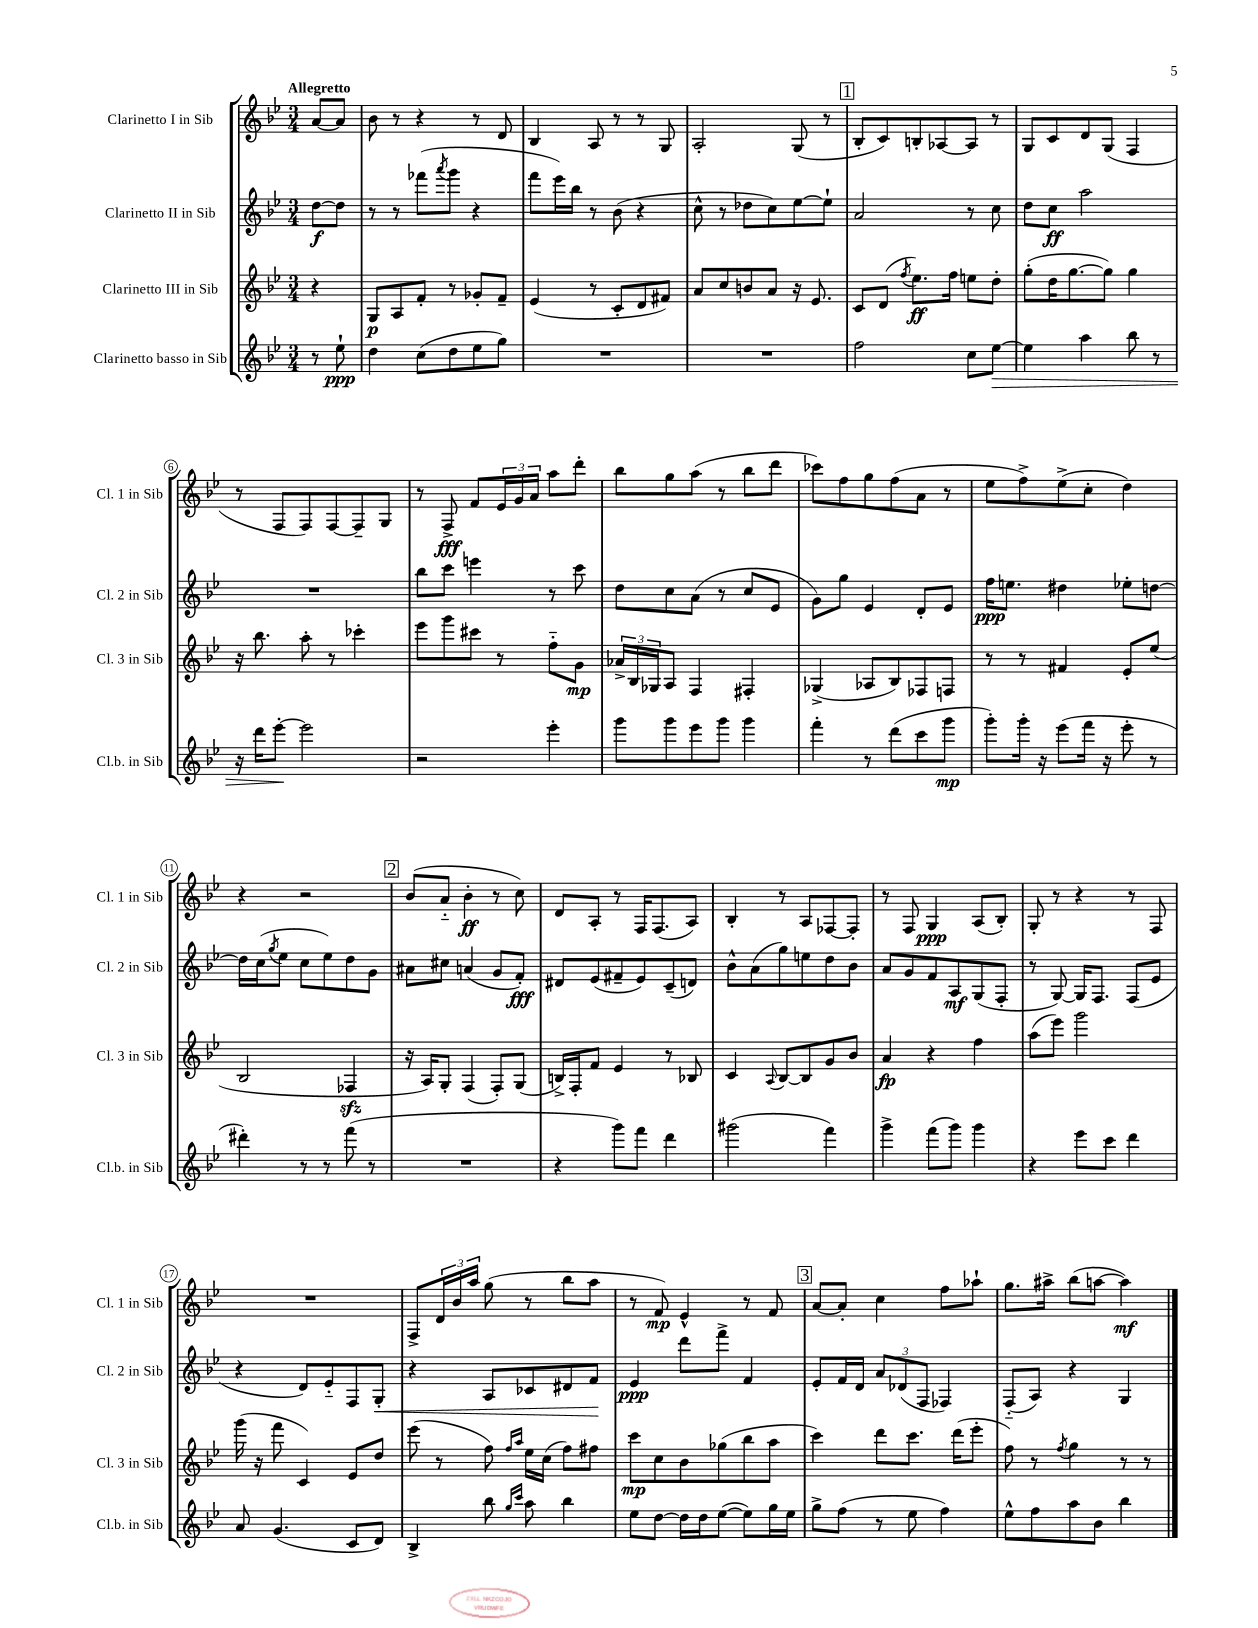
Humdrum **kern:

**kern	**kern	**kern	**kern
*staff4	*staff3	*staff2	*staff1
*clefG2	*clefG2	*clefG2	*clefG2
*k[b-e-]	*k[b-e-]	*k[b-e-]	*k[b-e-]
*M3/4	*M3/4	*M3/4	*M3/4
8r	4r	[8dd	[8a
8ee-`	.	8dd]	8a]
=	=	=	=
4dd	8G	8r	8b-
.	8A	8r	8r
(8cc	8f'	(8fff-	4r
.	.	8qaaa	.
8dd	8r	8ggg	.
8ee-	8g-'	4r	8r
8gg)	8f~	.	8d
=	=	=	=
2.r	(4e-	8fff	4B-
.	.	16eee-)	.
.	.	16bb-	.
.	8r	8r	8A
.	8c'	(8b-	8r
.	8d	4r	8r
.	8f#)	.	8G
=	=	=	=
2.r	8a	8cc^^	2A'
.	8cc	8r	.
.	8b	8dd-	.
.	8a	8cc)	.
.	16r	[8ee-	(8G
.	8.e-	.	.
.	.	8ee-`]	8r
=	=	=	=
2ff	8c	2a	8B-'
.	(8d	.	8c)
.	8qff	.	.
.	8.ee-)	.	8B'
.	.	.	[8A-
.	16ff	.	.
8cc	8ee	8r	8A-]
[8ee-	8dd'	8cc	8r
=	=	=	=
4ee-]	(8gg'	8dd	8G
.	16dd	8cc	8c
.	[8.gg	.	.
4aa	.	2aa	8d
.	8gg])	.	(8G
8bb-	4gg	.	4F
8r	.	.	.
=	=	=	=
16r	16r	2.r	8r
16ddd	8.bb-	.	.
[8eee-'	.	.	8F
2eee-]	8aa'	.	8F)
.	8r	.	[8F
.	4ccc-'	.	8F~]
.	.	.	8G
=	=	=	=
2r	8eee-	8bb-	8r
.	8ggg	8ccc	8F^
.	8ccc#	4eee	8f
.	8r	.	24e-
.	.	.	24g
.	.	.	24a
4eee-'	8ff'~	8r	8aa
.	8g	8ccc	8ddd'
=	=	=	=
8ggg	24a-^	8dd	8bb-
.	24B-	.	.
.	24G-	.	.
8ggg	8A	8cc	8gg
8eee-	4F	(8a	(8aa
8ggg	.	8r	8r
4ggg	4F#'	8cc	8bb-
.	.	8e-	8ddd
=	=	=	=
4fff'	(4G-^	8g)	8ccc-)
.	.	8gg	8ff
8r	8A-	4e-	8gg
(8ddd	8B-)	.	(8ff
8ccc	8F-	8d'	8a
8ggg	8F	8e-	8r
=	=	=	=
8ggg')	8r	16ff	8ee-
.	.	8.ee	.
16ggg'	8r	.	8ff^)
16r	.	.	.
(8eee-	4f#	4dd#	(8ee-^
16fff	.	.	8cc'
16r	.	.	.
8eee-'	8e-'	8ee-'	4dd)
8r	(8ee-	[8dd	.
=	=	=	=
4ddd#')	2B-	16dd]	4r
.	.	(16cc	.
.	.	8qgg	.
.	.	8ee-	.
8r	.	8cc	2r
8r	.	8ee-)	.
(8fff	4F-	8dd	.
8r	.	8g	.
=	=	=	=
2.r	16r	8a#	(8b-
.	16A)	.	.
.	8G'	8cc#	8a'~
.	(4F	(4a	4b-'
.	8F')	8g	8r
.	(8G	8f')	8cc)
=	=	=	=
4r	16B^)	8d#	8d
.	16F'	.	.
.	8f	(8e-	8A'
8ggg)	4e-	8f#~	8r
8fff	.	8e-)	16F
.	.	.	(8.F
4ddd	8r	(8c~	.
.	8B-	8d)	8A)
=	=	=	=
(2ggg#	4c	8b-^^	4B-'
.	.	(8a	.
.	8qqA	.	.
.	[8B-	8gg)	8r
.	8B-]	8ee	8A
4fff)	8g	8dd	[8F-
.	8b-	8b-	8F-']
=	=	=	=
4ggg^	4a	8a	8r
.	.	8g	8F
(8fff	4r	8f	4G
8ggg)	.	8A	.
4ggg	4ff	(8G	(8A
.	.	8F'	8B-')
=	=	=	=
4r	(8aa	8r	8G'
.	8eee-)	[8G)	8r
8eee-	2ggg	16G]	4r
.	.	8.F	.
8ccc	.	.	.
4ddd	.	(8F	8r
.	.	8e-	8F
=	=	=	=
8a	(16ggg	4r	2.r
.	16r	.	.
(4.g	8fff	.	.
.	4c)	8d)	.
.	.	8e-'~	.
8c	8e-	8F	.
8d)	8dd	8G'	.
=	=	=	=
4B-^	(8eee-	4r	8F^
.	8r	.	24d
.	.	.	24b-
.	.	.	24aa
8bb-	8ff)	8A	(8gg
16qqgg	16qqff	.	.
16qqccc	16qqaa	.	.
8aa	16ee-	8c-	8r
.	(16cc	.	.
4bb-	8ff)	8d#	8bb-
.	8ff#	8f	8aa
=	=	=	=
8ee-	8ccc	4e-	8r
[8dd	8cc	.	8f)
16dd]	8b-	8ddd	4e-^^
16dd	.	.	.
([8ee-	(8gg-	8fff^	.
8ee-])	8bb-	4f	8r
16gg	8aa	.	8f
16ee-	.	.	.
=	=	=	=
8gg^	4ccc)	8e-'	[8a
(8ff	.	16f	8a']
.	.	16d	.
8r	8ddd	12a	4cc
.	.	(12d-	.
8ee-	8.ccc	.	.
.	.	12F	.
4ff)	.	4F-)	8ff
.	(16ddd	.	.
.	8eee-'	.	8aa-`
=	=	=	=
8ee-^^	8ff)	(8F'~	8.gg
8ff	8r	8A)	.
.	.	.	16aa#^
.	8qff	.	.
8aa	4gg	4r	(8bb-
8b-	.	.	[8aa
4bb-	8r	4G	4aa])
.	8r	.	.
==	==	==	==
*-	*-	*-	*-
